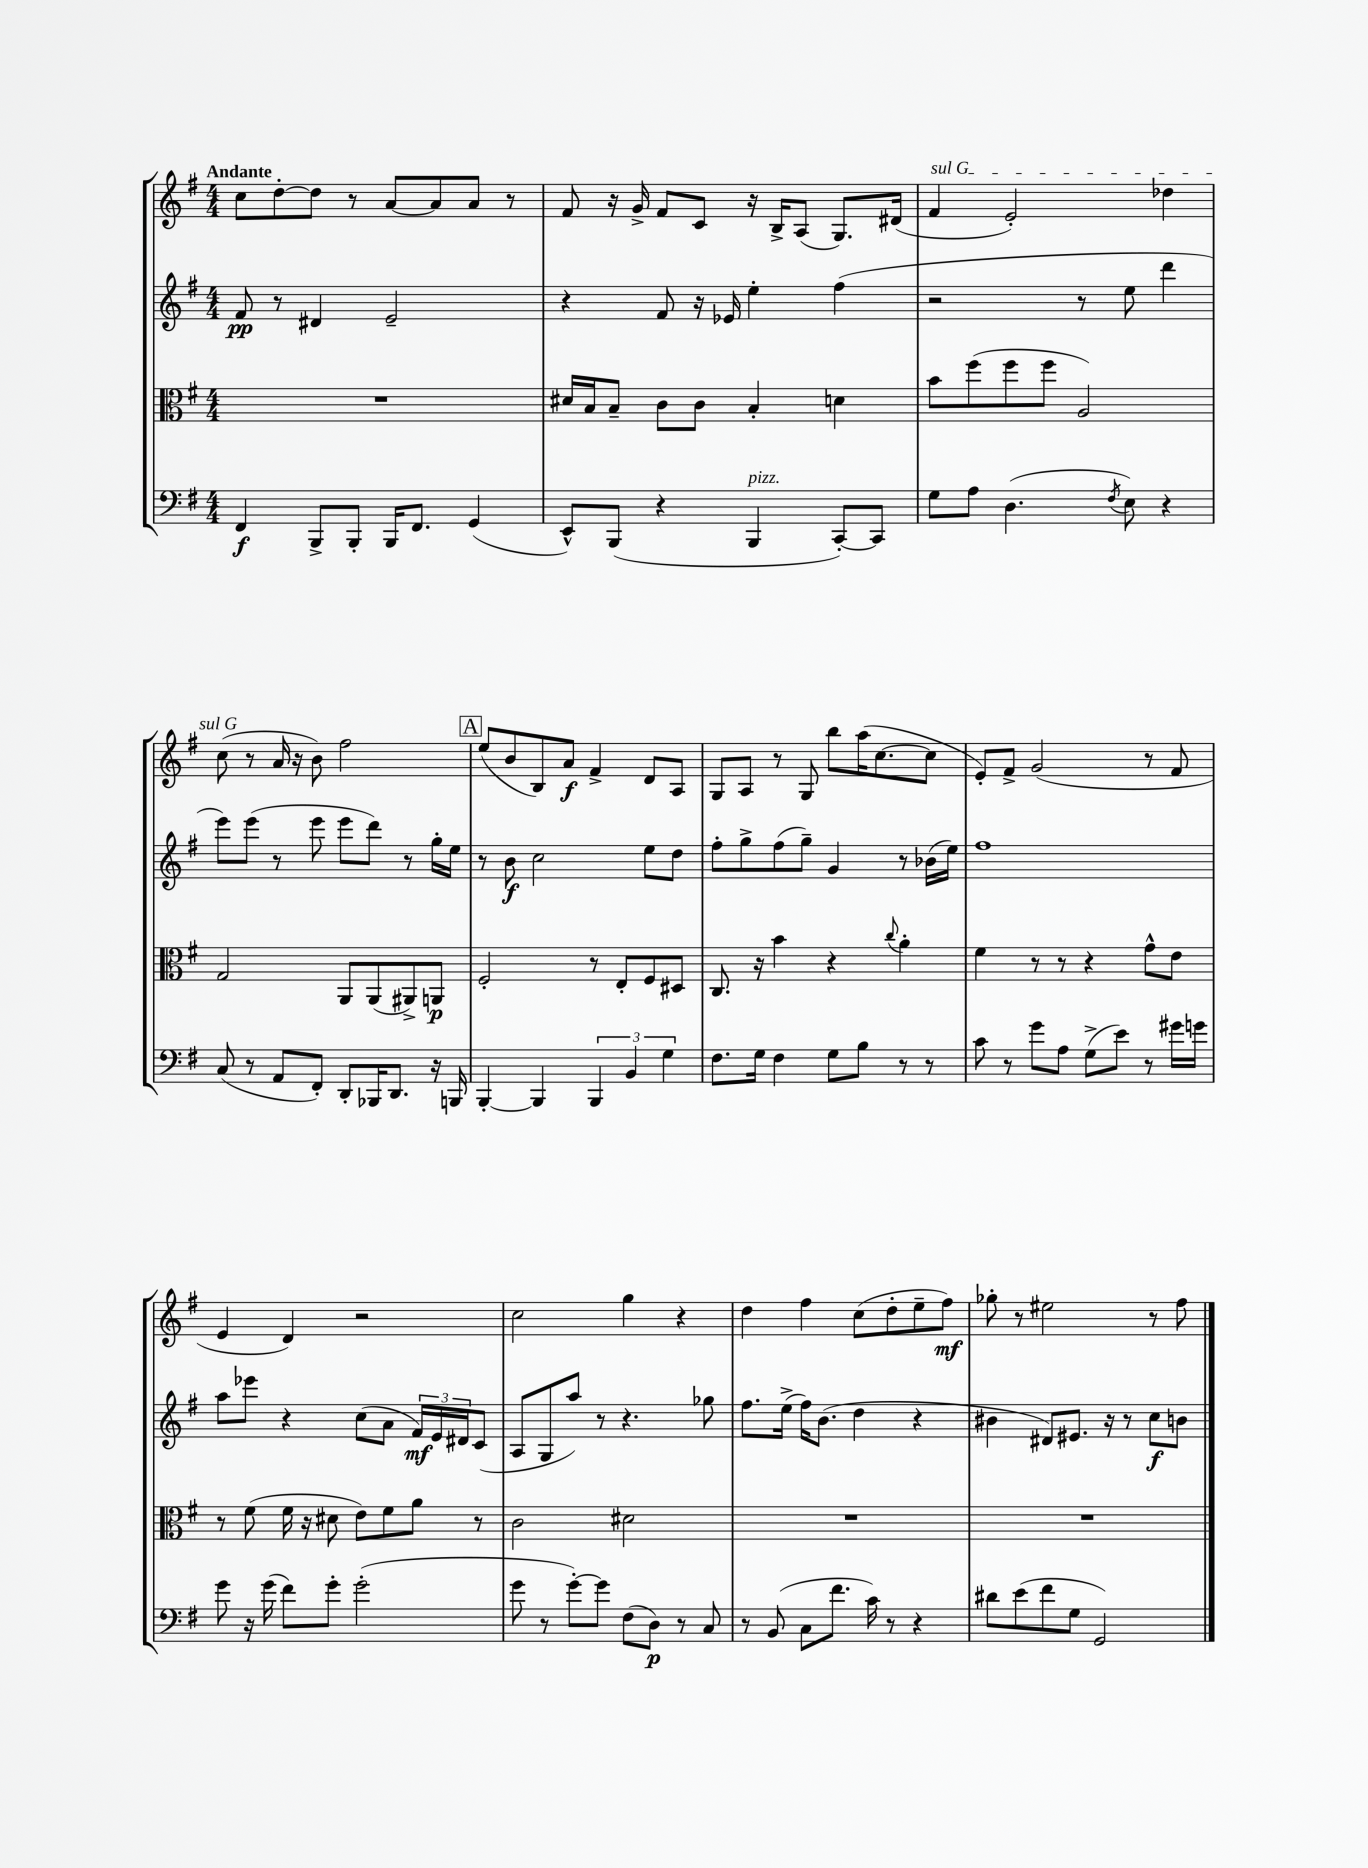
<<
\new StaffGroup <<
\new Staff = "s0" {
    \clef treble \key g \major \numericTimeSignature \time 4/4 \tempo "Andante"
    c''8 d''8~-. d''8 r8 a'8~ a'8 a'8 r8 |
    fis'8 r16 g'16-> fis'8 c'8 r16 b16-> a8( g8.) dis'16( |
    \once \override TextSpanner.bound-details.left.text = \markup { \italic "sul G" } fis'4\startTextSpan e'2-.) des''4 |
    c''8\stopTextSpan( r8 a'16 r16 b'8) fis''2 |
    \mark \markup { \box "A" } e''8( b'8 b8) a'8\f fis'4-> d'8 a8 |
    g8 a8 r8 g8 b''8 a''16( c''8.~ c''8 |
    e'8-.) fis'8-> g'2( r8 fis'8 |
    e'4 d'4) r2 |
    c''2 g''4 r4 |
    d''4 fis''4 c''8( d''8-. e''8-- fis''8\mf) |
    ges''8-. r8 eis''2 r8 fis''8 \bar "|." |
}
\new Staff = "s1" {
    \clef treble \key g \major \numericTimeSignature \time 4/4
    fis'8\pp r8 dis'4 e'2-- |
    r4 fis'8 r16 ees'16 e''4-. fis''4( |
    r2 r8 e''8 d'''4 |
    e'''8) e'''8( r8 e'''8 e'''8 d'''8) r8 g''16-. e''16 |
    \mark \markup { \box "A" } r8 b'8\f c''2 e''8 d''8 |
    fis''8-. g''8-> fis''8( g''8--) g'4 r8 bes'16( e''16) |
    fis''1 |
    a''8 ees'''8 r4 c''8( a'8 \tuplet 3/2 { fis'16\mf) e'16 dis'16 } c'8( |
    a8 g8 a''8) r8 r4. ges''8 |
    fis''8. e''16->( fis''16) b'8.( d''4 r4 |
    bis'4 dis'8) eis'8. r16 r8 c''8\f b'8 \bar "|." |
}
\new Staff = "s2" {
    \clef alto \key g \major \numericTimeSignature \time 4/4
    R1 |
    dis'16 b16 b8-- c'8 c'8 b4-. d'4 |
    b'8 fis''8( fis''8 fis''8 a2) |
    g2 a,8 a,8( ais,8->) a,8\p |
    \mark \markup { \box "A" } fis2-. r8 e8-. fis8 dis8 |
    c8. r16 b'4 r4 \appoggiatura { c''8 } a'4-. |
    fis'4 r8 r8 r4 g'8-^ e'8 |
    r8 fis'8( fis'16 r16 dis'8 e'8) fis'8 a'8 r8 |
    c'2 dis'2 |
    R1 |
    R1 \bar "|." |
}
\new Staff = "s3" {
    \clef bass \key g \major \numericTimeSignature \time 4/4
    fis,4\f b,,8-> b,,8-. b,,16 fis,8. g,4( |
    e,8-^) b,,8( r4 b,,4^\markup { \italic "pizz." } c,8~-.) c,8 |
    g8 a8 d4.( \acciaccatura { fis8 } e8) r4 |
    c8( r8 a,8 fis,8-.) d,8-. bes,,16 d,8. r16 b,,16 |
    \mark \markup { \box "A" } b,,4~-. b,,4 \tuplet 3/2 { b,,4 b,4 g4 } |
    fis8. g16 fis4 g8 b8 r8 r8 |
    c'8 r8 g'8 a8 g8->( e'8) r8 gis'16 g'16 |
    g'8 r16 g'16( fis'8) g'8-. g'2-.( |
    g'8 r8 g'8~-.) g'8 fis8( d8\p) r8 c8 |
    r8 b,8( c8 fis'8. c'16) r8 r4 |
    dis'8 e'8( fis'8 g8 g,2) \bar "|." |
}
>>
>>
\layout { \context { \Score \remove "Bar_number_engraver" } }
